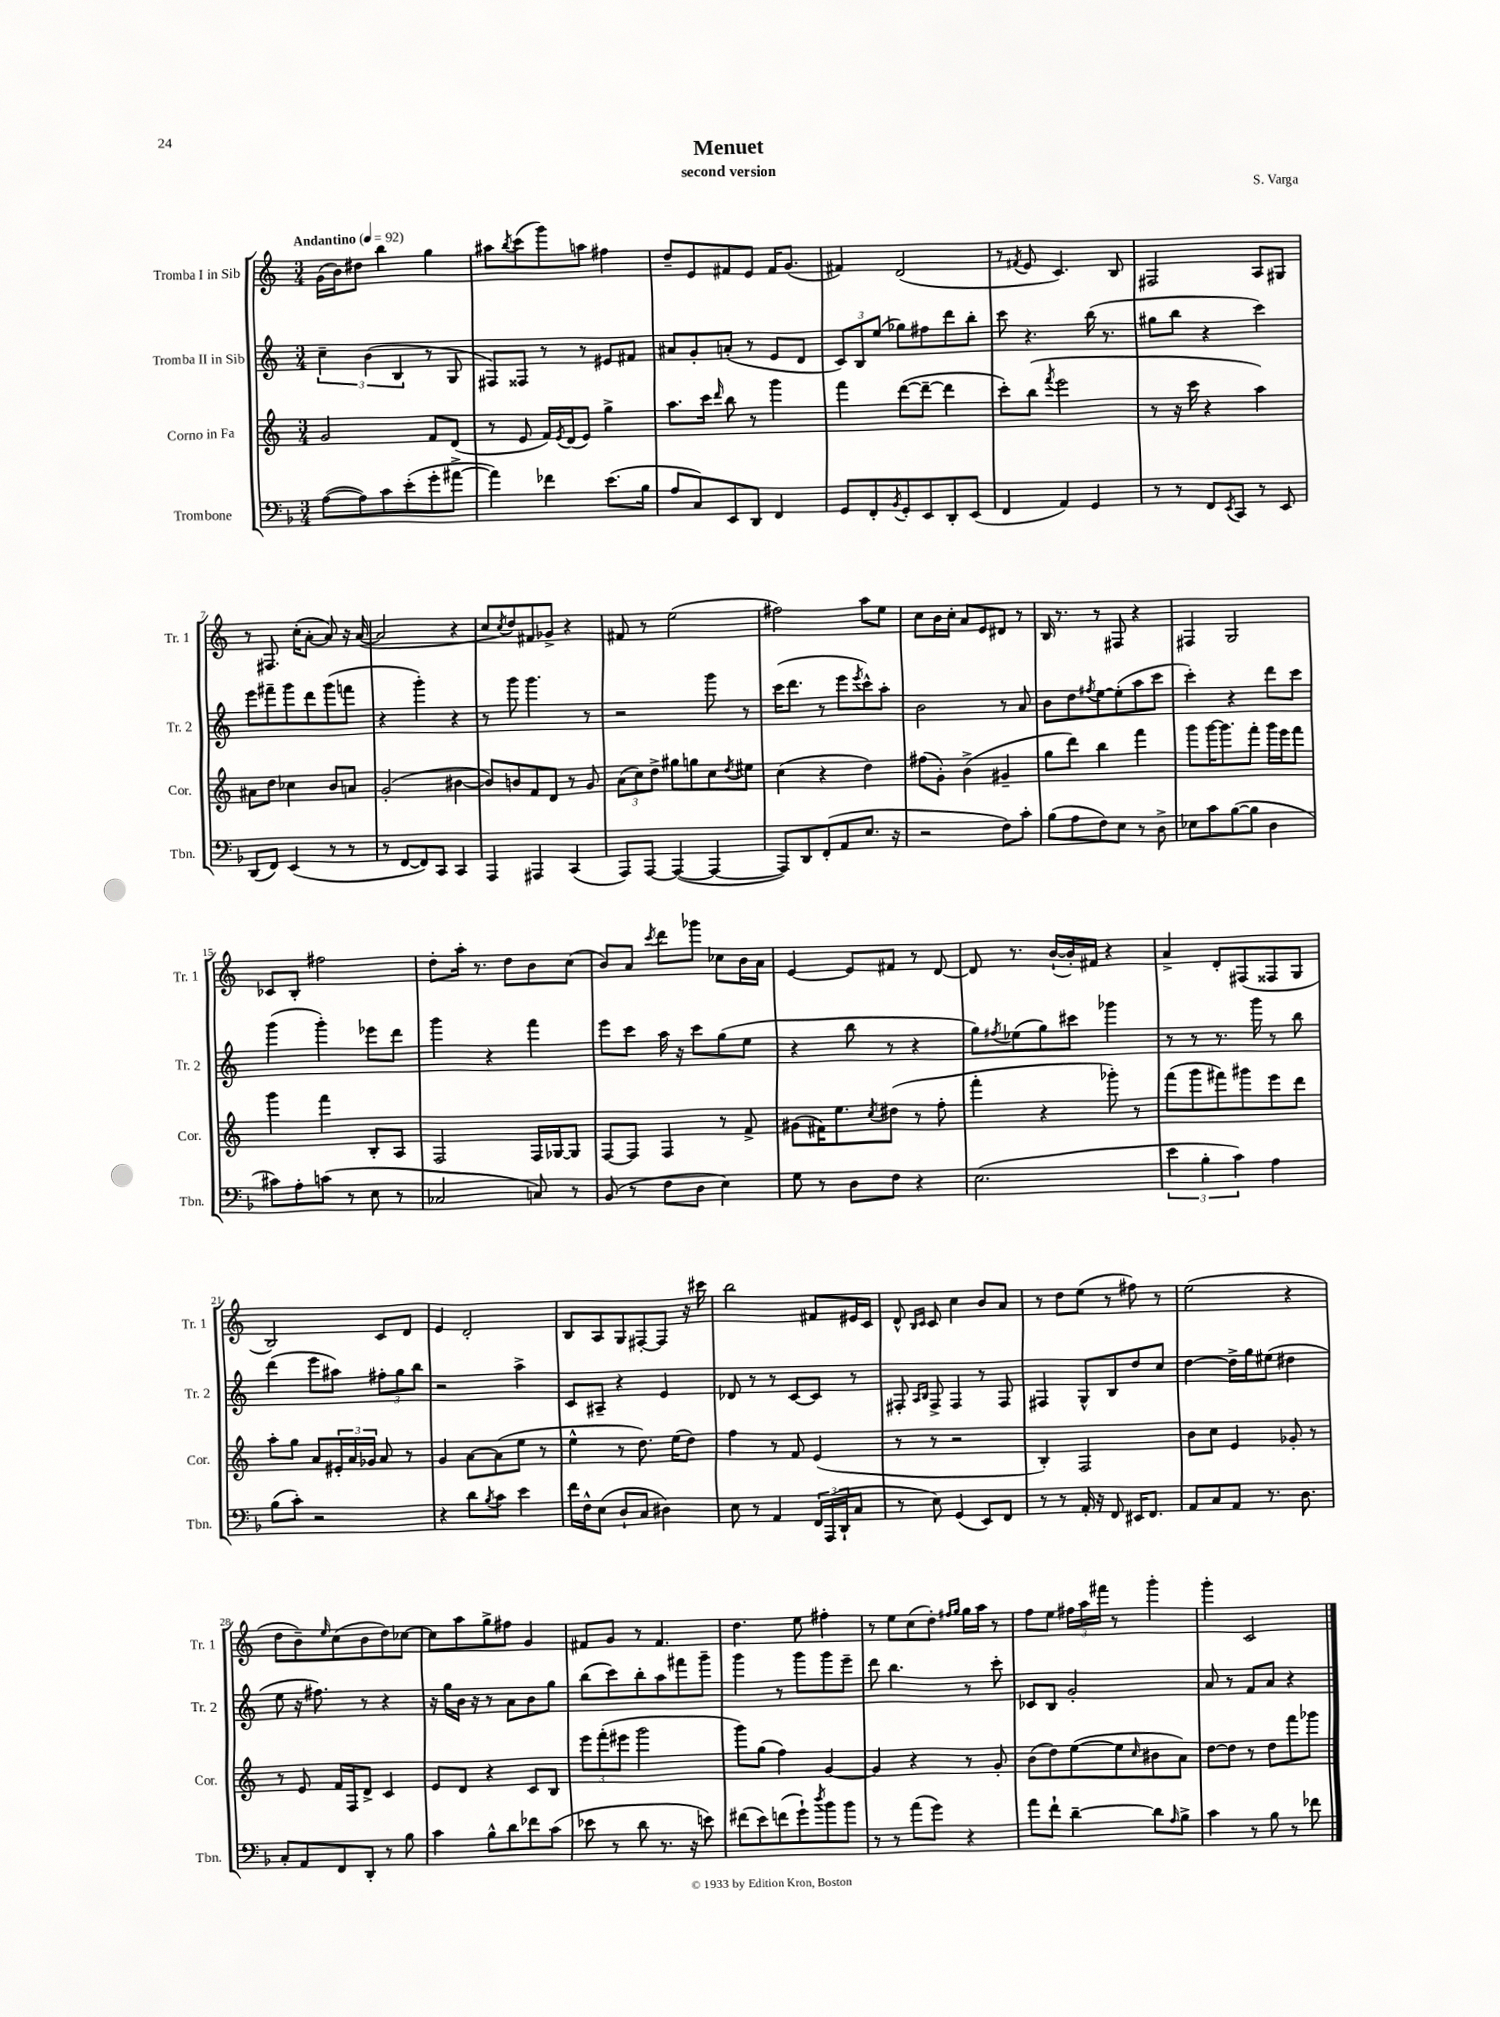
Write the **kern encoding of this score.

**kern	**kern	**kern	**kern
*staff4	*staff3	*staff2	*staff1
*clefF4	*clefG2	*clefG2	*clefG2
*k[b-]	*k[]	*k[]	*k[]
*M3/4	*M3/4	*M3/4	*M3/4
*MM92	*MM92	*MM92	*MM92
([8A	2g	6cc~	(16g
.	.	.	16b)
8A])	.	.	8dd#
.	.	(6b	.
8c	.	.	4bb
.	.	6B	.
(8e'	.	.	.
8g'	8f	8r	4gg
[8a#^	(8d	8G	.
=	=	=	=
4a#])	8r	8F#)	8aa#
.	.	.	8qbb
.	8e	8F##	(8ccc
4f-	16f)	8r	8ggg)
.	8qe	.	.
.	(16d	.	.
.	8e)	8r	8aa
(8.e	4gg^	8e#	4ff#
.	.	8f#	.
16B-	.	.	.
=	=	=	=
8A	8.aa	8a#	8dd~
8C)	.	8g'	8e
.	16ccc	.	.
.	16qqddd	.	.
8EE	8bb	(8a'	8f#
8DD	8r	8r	8e
4FF	4ggg	8e	16f#
.	.	.	(8.g
.	.	8d	.
=	=	=	=
8GG	4fff	12c)	4f#)
.	.	12B	.
8FF'	.	.	.
.	.	(12ee	.
8qBB-	.	.	.
8GG'	([8ddd	8gg-)	(2d
8EE	8ddd~_	8ff#	.
8DD'	4ddd]	8ddd	.
(8EE	.	8bb'	.
=	=	=	=
4FF	8ccc')	8ccc	8r
.	.	.	8qf#
.	(8bb	4.r	8e
.	8qfff	.	.
4AA)	2eee	.	4.c)
4GG	.	(16bb	.
.	.	8.r	.
.	.	.	8B
=	=	=	=
8r	8r	8gg#	2F#
8r	16r	8bb	.
.	16ccc	.	.
8FF	4r	4r	.
8qEE	.	.	.
8CC	.	.	.
8r	4aa)	4ccc)	8A
8EE	.	.	8G#
=	=	=	=
(8DD	8a#	8eee	8r
8FF)	8dd	8fff#~	8.F#
(4EE	4cc-	8ggg	.
.	.	.	(16cc'
.	.	8ddd	[8a'
8r	8b	(8ggg	8a])
8r	8a	8fff	16r
.	.	.	([16a
=	=	=	=
8r	(2g'	4r	2a]
[8FF	.	.	.
8FF])	.	4ggg')	.
8CC	.	.	.
4CC	[4b#	4r	4r
=	=	=	=
4AAA	8b#])	8r	8cc
.	.	.	8qcc
.	8b	8ggg	8dd)
4AAA#	8f	4.ggg	8f#
.	8d	.	8g-^
(4CC	8r	.	4r
.	8g	8r	.
=	=	=	=
8AAA)	(12a	2r	8f#
.	12cc)	.	.
[8AAA	.	.	8r
.	12dd^	.	.
(4AAA_	8gg#	.	(2ee
.	8gg	.	.
4AAA_	8cc	8ggg	.
.	8qdd	.	.
.	8ee#	8r	.
=	=	=	=
8AAA])	(4cc	(16ccc	2ff#)
.	.	8.ddd	.
8DD	.	.	.
(8FF'	4r	8r	.
8AA	.	8eee	.
.	.	8qeee	.
8.E	4dd)	8ccc^^)	8aa
.	.	8aa'	8ee
16r	.	.	.
=	=	=	=
2r	(8ff#	2b	8cc
.	8g')	.	16b
.	.	.	16cc'
.	(4b^	.	8a
.	.	.	8e
8F)	4g#~	8r	8d#
8c'	.	8a	8r
=	=	=	=
(8B-	8gg	8b	16B
.	.	.	8.r
8A	8ddd)	8dd	.
.	.	8qff#	.
8F)	4bb	[8ee	8r
8E	.	(8ee']	8F#
8r	4fff	8aa	4r
8D^	.	8ccc	.
=	=	=	=
8E-	8ggg	4ccc')	4F#
8c	[16ggg	.	.
.	8.ggg]	.	.
([8B-	.	4r	2G
8B-]	8fff'	.	.
4D	16ggg	8ddd	.
.	16eee	.	.
.	8fff	8ccc	.
=	=	=	=
8c#)	4ggg	(4ggg	8c-
8A'	.	.	8B'
(8c	4fff	4ggg')	2ff#
8r	.	.	.
8E	8B'	8eee-	.
8r	8A	8ddd	.
=	=	=	=
2C-	2F	4ggg	8dd'
.	.	.	16aa'
.	.	.	8.r
.	.	4r	.
.	.	.	8dd
8C)	16F	4fff	8b
.	[16G-	.	.
8r	8G-]	.	(8cc
=	=	=	=
(8BB-	[8F	8eee	8b)
8r	8F]	8ccc	8a
.	.	.	8qccc
8F	4F	16aa	8ddd
.	.	16r	.
8D	.	8ccc	8ggg-
4E)	8r	(8gg	8cc-
.	8f^	8ee	16b
.	.	.	16a
=	=	=	=
8G	(8g#	4r	[4e
8r	16f#)	.	.
.	8.ee	.	.
8D	.	8bb	8e]
.	8qcc	.	.
8F	(8dd#	8r	8f#
4r	8r	4r	8r
.	8ff'	.	[8d
=	=	=	=
(2.E	4fff'	8gg)	8d]
.	.	8qff#	.
.	.	(8ee-	8.r
.	4r	8gg)	.
.	.	.	([16b`
.	.	8ccc#	16b'])
.	.	.	16f#
.	8ggg-')	4ggg-	4r
.	8r	.	.
=	=	=	=
6e	(8fff	8r	4a^
.	8ggg	8r	.
6B-'	.	.	.
.	8fff#)	8.r	8d'
6c)	.	.	.
.	8ggg#	.	(8F#
.	.	16ggg	.
4A	8eee	8r	8F##
.	8ddd	8bb	8G
=	=	=	=
(8B-	8aa'	(4ddd	2B)
8c')	8gg	.	.
2r	8a	8eee	.
.	24e#'	8aa#)	.
.	24a	.	.
.	24g-	.	.
.	8a	12ff#'	8c
.	.	12gg	.
.	8r	.	8d
.	.	12bb	.
=	=	=	=
4r	4g	2r	4e
8d	[8a	.	2d'
8qB-	.	.	.
8c	(8a]	.	.
4e	8ee	4aa^	.
.	8r	.	.
=	=	=	=
16f	4ee^^	8c	8B
16F^^	.	.	.
(8E	.	8A#~	8A
8D`	8r	4r	8G
8C	8.dd)	.	[8F#'
4D#)	.	4e	8F#]
.	(16ee	.	.
.	8dd)	.	16r
.	.	.	16ccc#
=	=	=	=
8E	4ff	8d-	2bb
8r	.	8r	.
4AA	8r	8r	.
.	8f	[8c	.
24FF	(4e	8c]	8f#
(24AAA	.	.	.
24DD`	.	.	.
8C	.	8r	16e#
.	.	.	16c
=	=	=	=
8r	8r	8F#'	8d^^
.	.	16qqA	16qqB
.	.	16qqB	16qqc
8E)	8r	8F#^	8c
(4GG	2r	4F#	4cc
8EE)	.	8r	8b
8FF	.	8F#	8a
=	=	=	=
8r	4B')	4F#	8r
8r	.	.	8dd
16AA'	2F	8G^^	(8ee
16r	.	.	.
8FF	.	8B	8r
16EE#	.	8dd	8ff#)
8.FF	.	.	.
.	.	8cc	8r
=	=	=	=
8AA	8b	[4dd	(2ee
8C	8cc	.	.
8AA	4e	16dd^]	.
.	.	16gg	.
8.r	.	(8ee#	.
.	8g-'	4dd#	4r
8.D	.	.	.
.	8r	.	.
=	=	=	=
8C'	8r	8ee	8dd
8AA	8e	16r	8b~)
.	.	8.ff#)	.
.	.	.	16qqee
8FF	16f	.	(8cc
.	16F	.	.
8DD'	8d^	8r	8b
8r	4c	4r	8dd)
8B-	.	.	[8cc-
=	=	=	=
4c	8e	16r	8cc-]
.	.	16gg	.
.	8d	16b	8aa
.	.	16r	.
8B-^^	4r	8r	8gg^
8d	.	8a	8ff#
8f-	8c	8b	4g
(8c	8B	8gg	.
=	=	=	=
8e-	12eee	(8bb	8f#
.	(12fff'	.	.
8r	.	8ccc)	8g
.	12eee#	.	.
8d	2ggg	8bb'	8r
8.r	.	8aa	4.f#
.	.	8fff#	.
16r	.	.	.
8e)	.	8ggg~	.
=	=	=	=
(8f#	8ggg)	4ggg	4.dd
8e)	(8gg	.	.
(8f	4ff)	8r	.
8g`)	.	8ggg	8ee
8qdd	.	.	.
8b-	[4g	8ggg	4ff#'
8b-	.	8eee~	.
=	=	=	=
8r	4g]	8ddd	8r
8r	.	4.bb	8ee
(8a	4r	.	(8cc
8g)	.	.	8dd')
.	.	.	16qqff#
.	.	.	16qqgg
4r	8r	8r	16gg
.	.	.	16aa
.	8g'	8ccc'	8r
=	=	=	=
8a	(8b	8c-	8ff
8f`	8dd)	8B	8ee
[4d~	([8ee	2g'	24ff#
.	.	.	24aa
.	.	.	24fff#
.	8ee]	.	8r
.	16qqcc	.	.
8d]	8b#	.	4ggg'
16qqA	.	.	.
8B-^	8a)	.	.
=	=	=	=
4c	[8dd	8a	4ggg'
.	8dd]	8r	.
8r	8r	8f	2c
8B-	8dd	8a	.
8r	8fff	4r	.
8f-	8ggg-	.	.
==	==	==	==
*-	*-	*-	*-
